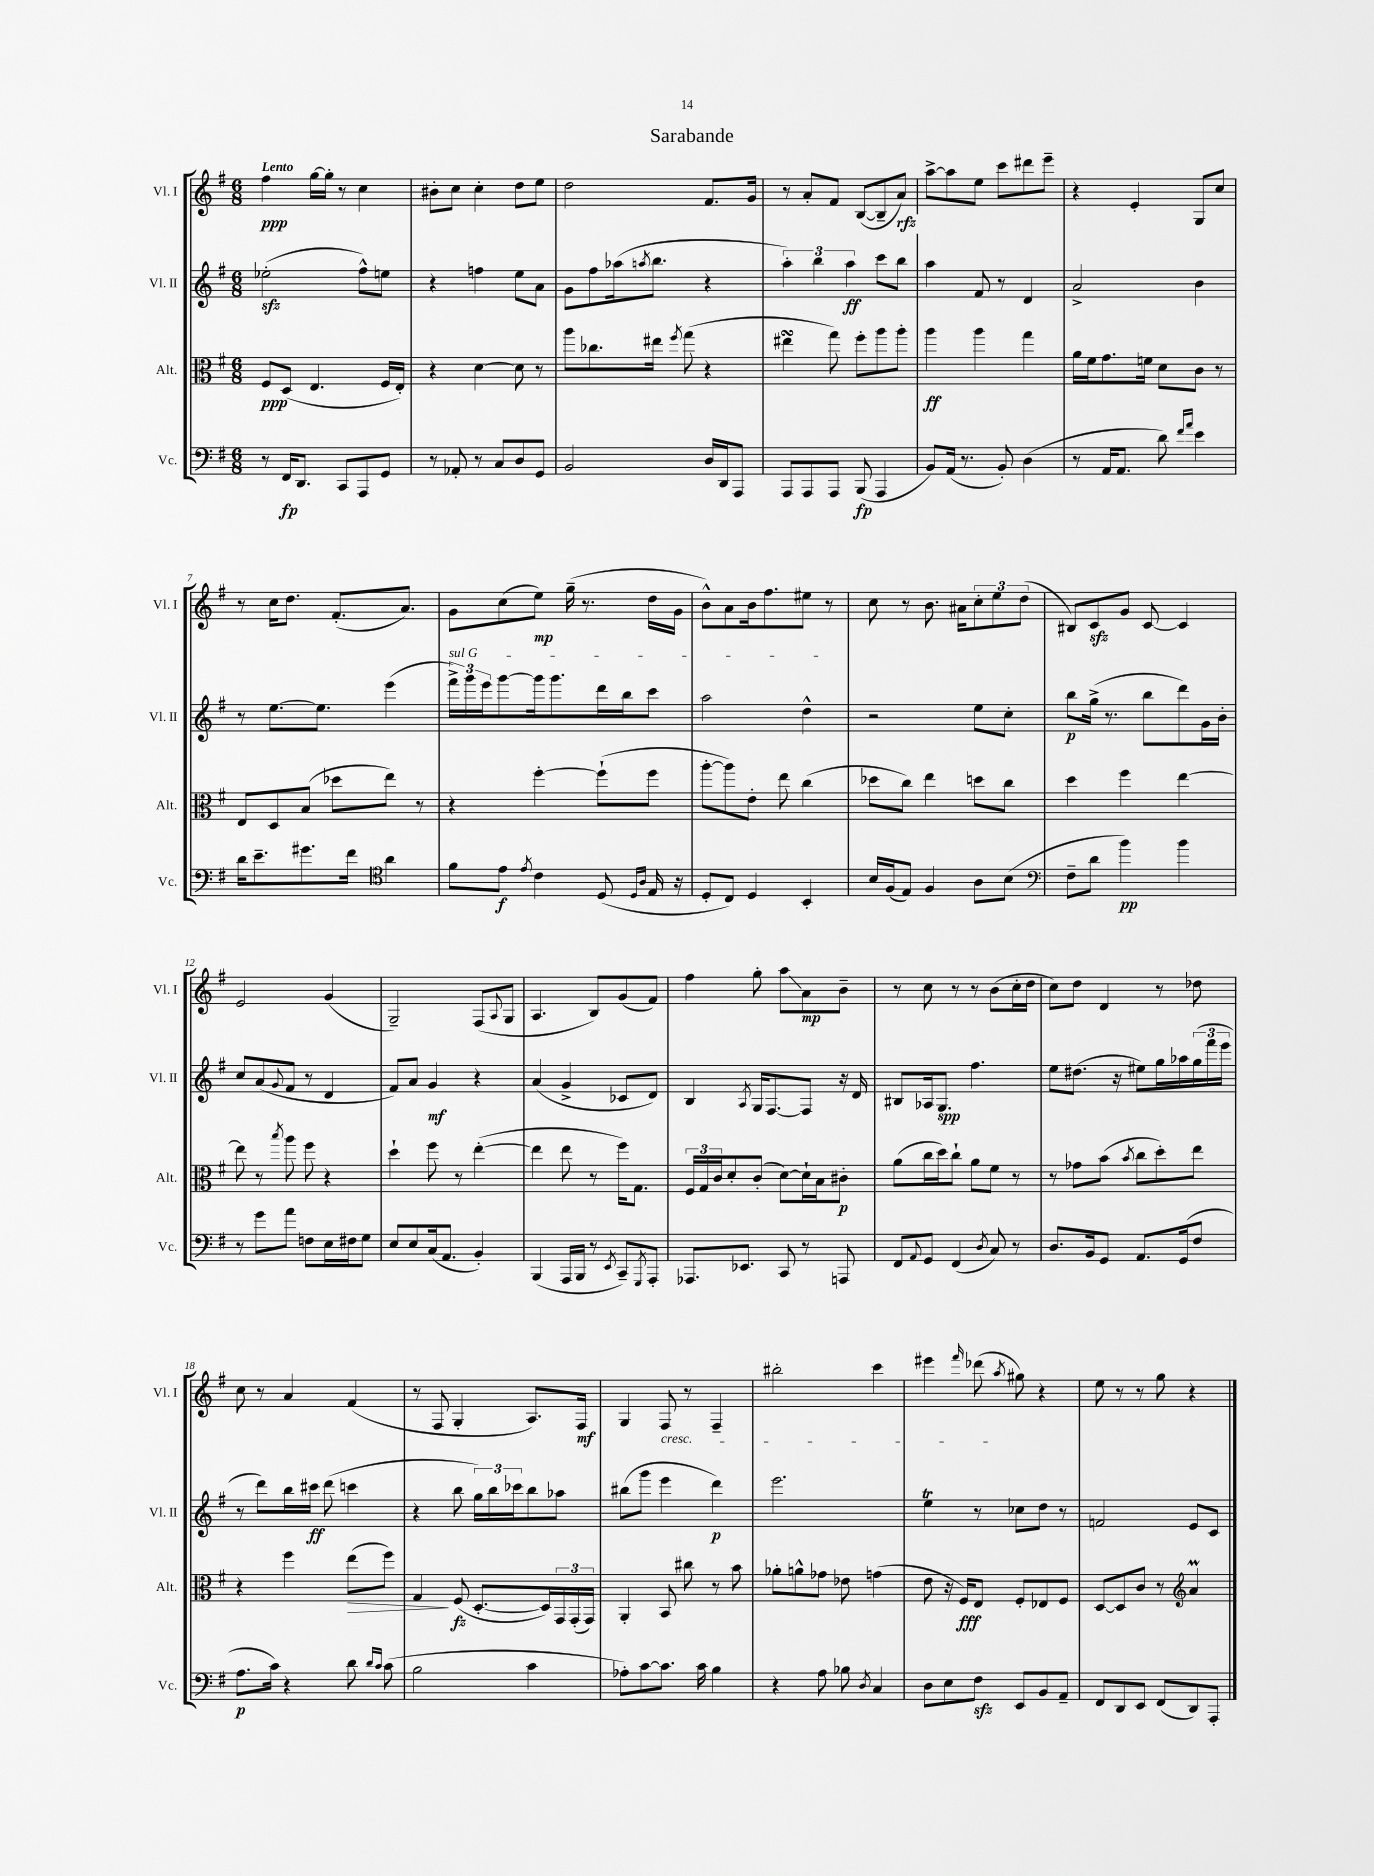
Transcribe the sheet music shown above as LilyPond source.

\header { title = "Sarabande" }
<<
\new StaffGroup <<
\new Staff = "s0" \with { instrumentName = "Vl. I" shortInstrumentName = "Vl. I" } {
    \clef treble \key g \major \numericTimeSignature \time 6/8 \tempo "Lento"
    fis''4\ppp g''16~ g''16-. r8 c''4 |
    bis'8-. c''8 c''4-. d''8 e''8 |
    d''2 fis'8. g'16 |
    r8 a'8-. fis'8 b8~( b8-- a'8\rfz) |
    a''8~-> a''8 e''8 c'''8 dis'''8 e'''8-- |
    r4 e'4-. g8 c''8 |
    r8 c''16 d''8. fis'8.-.( a'8.) |
    g'8 c''8( e''8\mp) g''16--( r8. d''16 g'16 |
    b'8-^) a'8 b'16 fis''8. eis''8 r8 |
    c''8 r8 b'8. ais'16 \tuplet 3/2 { c''8-. e''8 d''8( } |
    bis8) c'8\sfz g'8 c'8~ c'4 |
    e'2 g'4( |
    g2--) fis8( \appoggiatura { a8 } g8 |
    a4. b8) g'8( fis'8) |
    fis''4 g''8-. a''8\glissando a'8\mp b'8-- |
    r8 c''8 r8 r8 b'8( c''16-. d''16 |
    c''8) d''8 d'4 r8 des''8 |
    c''8 r8 a'4 fis'4( |
    r8 fis8 g4-. a8.) fis16\mf |
    g4 fis8\cresc r8 fis4-- |
    bis''2-. c'''4 |
    eis'''4 \grace { fis'''16 } des'''8\!( \acciaccatura { a''8 } gis''8) r4 |
    e''8 r8 r8 g''8 r4 \bar "|." |
}
\new Staff = "s1" \with { instrumentName = "Vl. II" shortInstrumentName = "Vl. II" } {
    \clef treble \key g \major \numericTimeSignature \time 6/8
    ees''2-.\sfz( fis''8-^) e''8 |
    r4 f''4 e''8 a'8 |
    g'8 fis''8 aes''16( \acciaccatura { a''8 } b''8. r4 |
    \tuplet 3/2 { a''4-.) b''4 a''4\ff } c'''8 b''8 |
    a''4 fis'8 r8 d'4 |
    a'2-> b'4 |
    r8 e''8.~ e''8. e'''4( |
    \tuplet 3/2 { \once \override TextSpanner.bound-details.left.text = \markup { \italic "sul G" } fis'''16->\startTextSpan) g'''16 e'''16 } g'''8~ g'''16 g'''8. d'''16 b''16 c'''8 |
    a''2 d''4-^\stopTextSpan |
    r2 e''8 c''8-. |
    b''8\p g''16->( r8. b''8 d'''8) g'16 b'16-. |
    c''8 a'8( \appoggiatura { g'8 } fis'8 r8 d'4 |
    fis'8) a'8 g'4\mf r4 |
    a'4( g'4-> ces'8 d'8) |
    b4 \acciaccatura { a8 } g16 fis8.~ fis8 r16 d'16 |
    bis8 aes16 g8.\spp fis''4. |
    e''8 dis''8.( r16 eis''8) g''16 aes''16 \tuplet 3/2 { g''16( fis'''16 e'''16 } |
    r8 d'''8) b''16 cis'''16\ff d'''8( c'''4 |
    r4 b''8 \tuplet 3/2 { g''16) b''16 ces'''16 } b''8 aes''8 |
    bis''8( g'''8 e'''4 d'''4\p) |
    e'''2. |
    e''4\trill r8 ces''8 d''8 r8 |
    f'2 e'8 c'8 \bar "|." |
}
\new Staff = "s2" \with { instrumentName = "Alt." shortInstrumentName = "Alt." } {
    \clef alto \key g \major \numericTimeSignature \time 6/8
    fis8\ppp d8( e4. fis16 e16-.) |
    r4 d'4~ d'8 r8 |
    a''8 ces''8. eis''16 \acciaccatura { fis''8 } g''8( r4 |
    eis''4\turn g''8) fis''8-. a''8 a''8-. |
    a''4\ff a''4 g''4 |
    a'16 fis'16 g'8. f'16 d'8 c'8 r8 |
    e8 d8 b8( des''8 e''8) r8 |
    r4 fis''4~-. fis''8-!( fis''8 |
    a''8~-. a''8) e'8-. e''8 c''4( |
    des''8 c''8) e''4 d''8 c''8 |
    d''4 fis''4 e''4~ |
    e''8 r8 \acciaccatura { b''8 } a''8 fis''8 r4 |
    d''4-! fis''8 r8 e''4~-.( |
    e''4 e''8 r8 fis''16) g8. |
    \tuplet 3/2 { fis16 g16 c'16 } d'8-. c'8-.( d'8~) d'16-! b16 cis'8-.\p |
    a'8( c''16 d''16) c''8-! a'8 fis'8 r8 |
    r8 ges'8 b'8( \acciaccatura { b'8 } c''8 d''8-.) e''8 |
    r4 fis''4 e''8\>( fis''8) |
    g4\! fis8\fz( d8.~-. d16) \tuplet 3/2 { g,16 g,16-.( g,16) } |
    a,4-. b,8 cis''8 r8 b'8 |
    aes'8-. a'8-^ ges'8 ees'8 g'4( |
    e'8 r16 fis16\fff) e8 fis8-. ees8 fis8 |
    d8~ d8 c'8 r8 \clef treble a'4\prall \bar "|." |
}
\new Staff = "s3" \with { instrumentName = "Vc." shortInstrumentName = "Vc." } {
    \clef bass \key g \major \numericTimeSignature \time 6/8
    r8 fis,16\fp d,8. c,8 a,,8 g,8 |
    r8 aes,8-. r8 c8 d8 g,8 |
    b,2 d16 d,16 a,,8 |
    a,,8 a,,8 a,,8 b,,8\fp( a,,4 |
    b,8) a,16( r8. b,8-.) d4( |
    r8 a,16 a,8. d'8) \grace { fis'16 a'16 } e'4 |
    d'16 e'8.-- gis'8. fis'16 \clef tenor a'4 |
    fis'8 e'8\f \acciaccatura { e'8 } c'4 d8( \grace { d16 a16 } e16 r16 |
    d8-. c8) d4 b,4-. |
    b16 fis16( e8) fis4 a8 b8( |
    \clef bass fis8-- d'8 b'4\pp) b'4 |
    r8 g'8 a'8 f8 e16 fis16 g8 |
    e8 e8 c16( a,8. b,4-.) |
    b,,4( a,,16 b,,16 r8 \acciaccatura { e,8 } c,8--) \acciaccatura { g,,8 } a,,8-. |
    aes,,8. ees,8. c,8 r8 a,,8 |
    fis,8 \appoggiatura { a,8 } g,8 fis,4( \acciaccatura { d8 } c8) r8 |
    d8. b,16 g,8 a,8. g,16( fis8 |
    a8.\p c'16) r4 d'8 \grace { d'16 c'16 } c'8( |
    b2 c'4 |
    aes8-.) c'8~ c'8. c'16 b4 |
    r4 a8 bes8 \acciaccatura { d8 } c4 |
    d8 e8 fis8\sfz e,8 b,8 a,8-- |
    fis,8 d,8 e,8 fis,8( d,8) a,,8-. \bar "|." |
}
>>
>>
